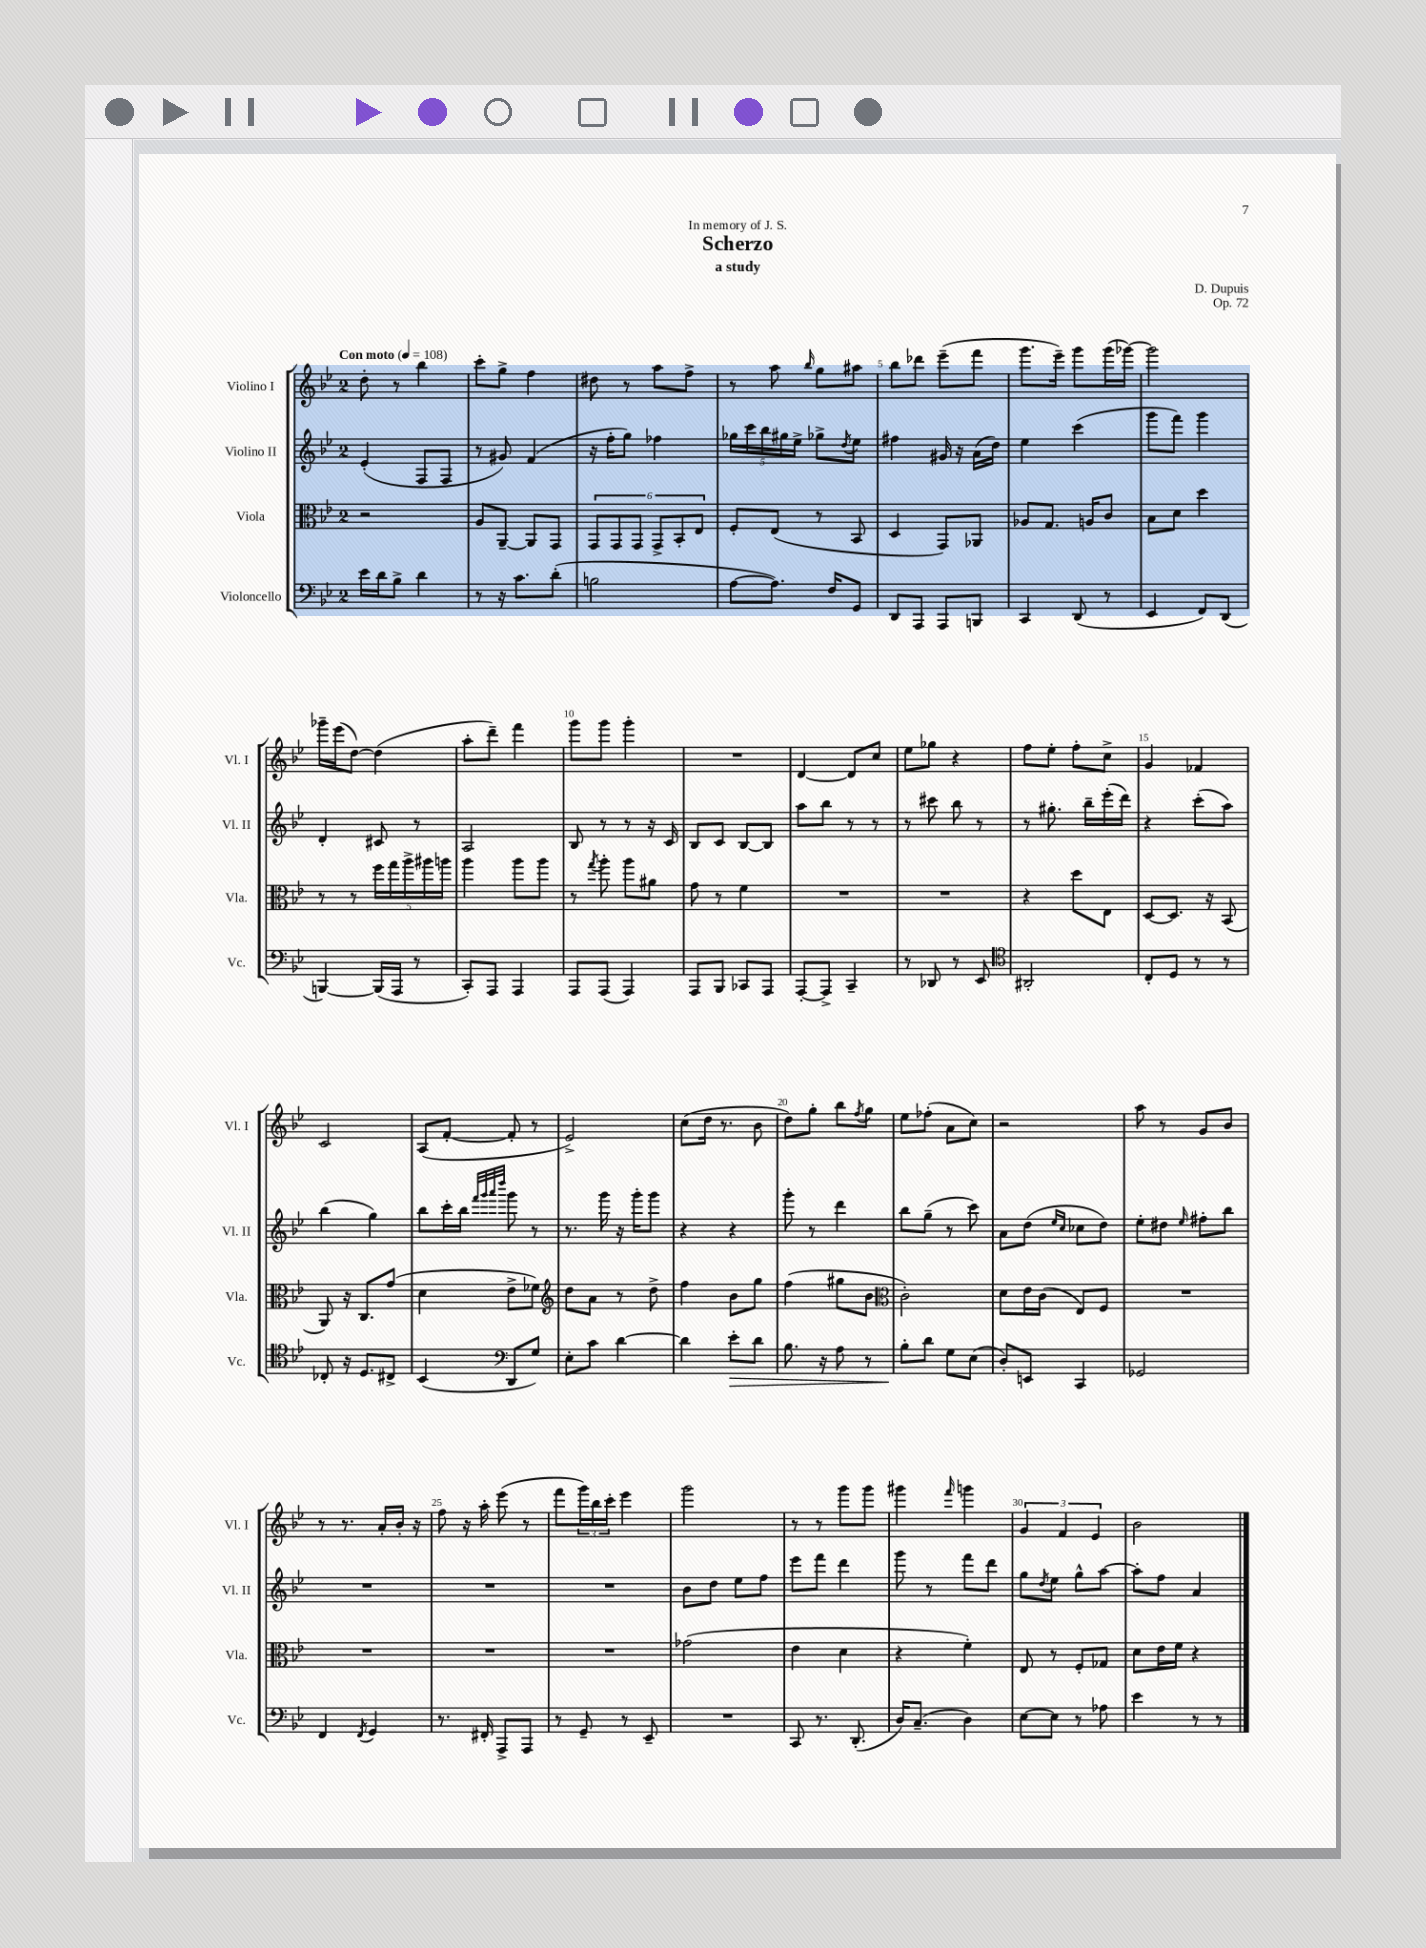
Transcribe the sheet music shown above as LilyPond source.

\header { title = "Scherzo" composer = "D. Dupuis" subtitle = "a study" dedication = "In memory of J. S." opus = "Op. 72" }
<<
\new StaffGroup <<
\new Staff = "s0" \with { instrumentName = "Violino I" shortInstrumentName = "Vl. I" } {
    \clef treble \key bes \major \once \override Staff.TimeSignature.style = #'single-digit \time 2/4 \tempo "Con moto" 4 = 108
    d''8-. r8 bes''4 |
    c'''8-. g''8-> f''4 |
    dis''8 r8 a''8 f''8-> |
    r8 a''8 \grace { bes''16 } g''8 ais''8 |
    bes''8 des'''8 ees'''8--( f'''8 |
    g'''8. ees'''16--) g'''8 g'''16( ges'''16~) |
    ges'''2 |
    ges'''16-- ees'''16( d''8~) d''4( |
    a''8-. d'''8--) f'''4 |
    g'''8 g'''8 g'''4-. |
    R2 |
    d'4~ d'8 c''8 |
    ees''8 ges''8 r4 |
    f''8 ees''8-. f''8-. c''8-> |
    g'4 fes'4 |
    c'2 |
    a8( f'8~-. f'8-. r8 |
    ees'2->) |
    c''8( d''16 r8. bes'8 |
    d''8) g''8-. bes''8 \acciaccatura { f''8 } g''8 |
    ees''8 fes''8-.( a'8 c''8) |
    r2 |
    a''8 r8 g'8 bes'8 |
    r8 r8. a'16-. bes'16-. r16 |
    f''8 r16 a''16-. ees'''8( r8 |
    f'''8 \tuplet 3/2 { g'''16) bes''16 c'''16-. } ees'''4 |
    g'''2 |
    r8 r8 g'''8 g'''8 |
    gis'''4 \grace { f'''16 } g'''4 |
    \tuplet 3/2 { g'4 f'4 ees'4 } |
    bes'2 \bar "|." |
}
\new Staff = "s1" \with { instrumentName = "Violino II" shortInstrumentName = "Vl. II" } {
    \clef treble \key bes \major \once \override Staff.TimeSignature.style = #'single-digit \time 2/4
    ees'4-.( f8 f8 |
    r8 gis'8) f'4( |
    r16 f''16-. g''8) fes''4 |
    \tuplet 5/4 { ges''16 c'''16 bes''16 gis''16 ees''16-> } ges''8-> \acciaccatura { d''8 } ees''8 |
    fis''4 gis'16 r16 a'16( d''16) |
    ees''4 c'''4( |
    g'''8 f'''8) g'''4 |
    d'4-. cis'8 r8 |
    a2 |
    bes8 r8 r8 r16 c'16 |
    bes8 c'8 bes8~ bes8 |
    a''8 bes''8 r8 r8 |
    r8 cis'''8 bes''8 r8 |
    r8 gis''8.-. bes''16-- ees'''16-.( d'''16) |
    r4 c'''8-.( a''8) |
    bes''4( g''4) |
    bes''8 c'''16-. bes''16 \grace { f'''32 g'''32 a'''32 d''''32 } g'''8 r8 |
    r8. g'''16 r16 g'''16-. g'''8 |
    r4 r4 |
    g'''8-. r8 d'''4 |
    bes''8 g''8--( r8 c'''8) |
    a'8 d''8( \grace { ees''16 c''16 } ces''8 d''8) |
    ees''8-. dis''8 \grace { ees''16 } fis''8-. bes''8 |
    R2 |
    R2 |
    R2 |
    bes'8 d''8 ees''8 f''8 |
    ees'''8 f'''8 d'''4 |
    g'''8 r8 f'''8 d'''8 |
    g''8 \acciaccatura { d''8 } ees''8 g''8-^ a''8~ |
    a''8-. f''8 a'4 \bar "|." |
}
\new Staff = "s2" \with { instrumentName = "Viola" shortInstrumentName = "Vla." } {
    \clef alto \key bes \major \once \override Staff.TimeSignature.style = #'single-digit \time 2/4
    r2 |
    a8 a,8~-- a,8 g,8 |
    \tuplet 6/4 { g,8 g,8 g,8 g,8-> bes,8-. ees8 } |
    f8-. ees8( r8 bes,8 |
    d4 g,8) aes,8 |
    aes8 g8. a16 c'8 |
    bes8 d'8 d''4 |
    r8 r8 \tuplet 5/4 { f''16 g''16 a''16-> ais''16 a''16 } |
    a''4 a''8 a''8 |
    r8 \acciaccatura { g''8 } a''8-. a''8 ais'8 |
    g'8 r8 f'4 |
    R2 |
    R2 |
    r4 d''8 ees8 |
    d8~ d8. r16 bes,8( |
    a,8) r16 c8. g'8( |
    d'4 ees'8-> fes'8) |
    \clef treble d''8 a'8 r8 d''8-> |
    f''4 bes'8 g''8 |
    f''4( gis''8 bes'8 |
    \clef alto c'2-.) |
    d'8 ees'16 c'16( ees8) f8 |
    R2 |
    R2 |
    R2 |
    R2 |
    ges'2( |
    ees'4 d'4 |
    r4 f'4-.) |
    ees8 r8 f8-. ges8 |
    d'8 ees'16 f'16 r4 \bar "|." |
}
\new Staff = "s3" \with { instrumentName = "Violoncello" shortInstrumentName = "Vc." } {
    \clef bass \key bes \major \once \override Staff.TimeSignature.style = #'single-digit \time 2/4
    ees'16 d'16 bes8-> d'4 |
    r8 r16 c'8. d'8-.( |
    b2 |
    a8~ a8.) f16 g,8 |
    d,8 a,,8 a,,8 b,,8 |
    c,4 d,8( r8 |
    ees,4 f,8) d,8( |
    b,,4~) b,,16( a,,16 r8 |
    c,8-.) a,,8 a,,4 |
    a,,8 a,,8( a,,4) |
    a,,8 bes,,8 ces,8 a,,8 |
    a,,8~-. a,,8-> c,4-- |
    r8 des,8 r8 ees,8 |
    \clef tenor ais,2-. |
    c8-. d8 r8 r8 |
    ces8-. r16 d8. cis8-> |
    bes,4( \clef bass d,8 g8) |
    ees8-. c'8 d'4~ |
    d'4 ees'8-.\> d'8 |
    bes8. r16 a8 r8 |
    bes8-.\! d'8 g8 ees8( |
    d8-.) e,8 c,4 |
    ges,2 |
    f,4 \acciaccatura { f,8 } g,4 |
    r8. fis,16-. a,,8-> a,,8 |
    r8 g,8-- r8 ees,8-- |
    R2 |
    c,8 r8. d,8.-.( |
    d16) c8.--( d4) |
    ees8~ ees8 r8 aes8 |
    ees'4 r8 r8 \bar "|." |
}
>>
>>
\layout { \context { \Score \override BarNumber.break-visibility = ##(#f #t #t) barNumberVisibility = #(every-nth-bar-number-visible 5) } }
